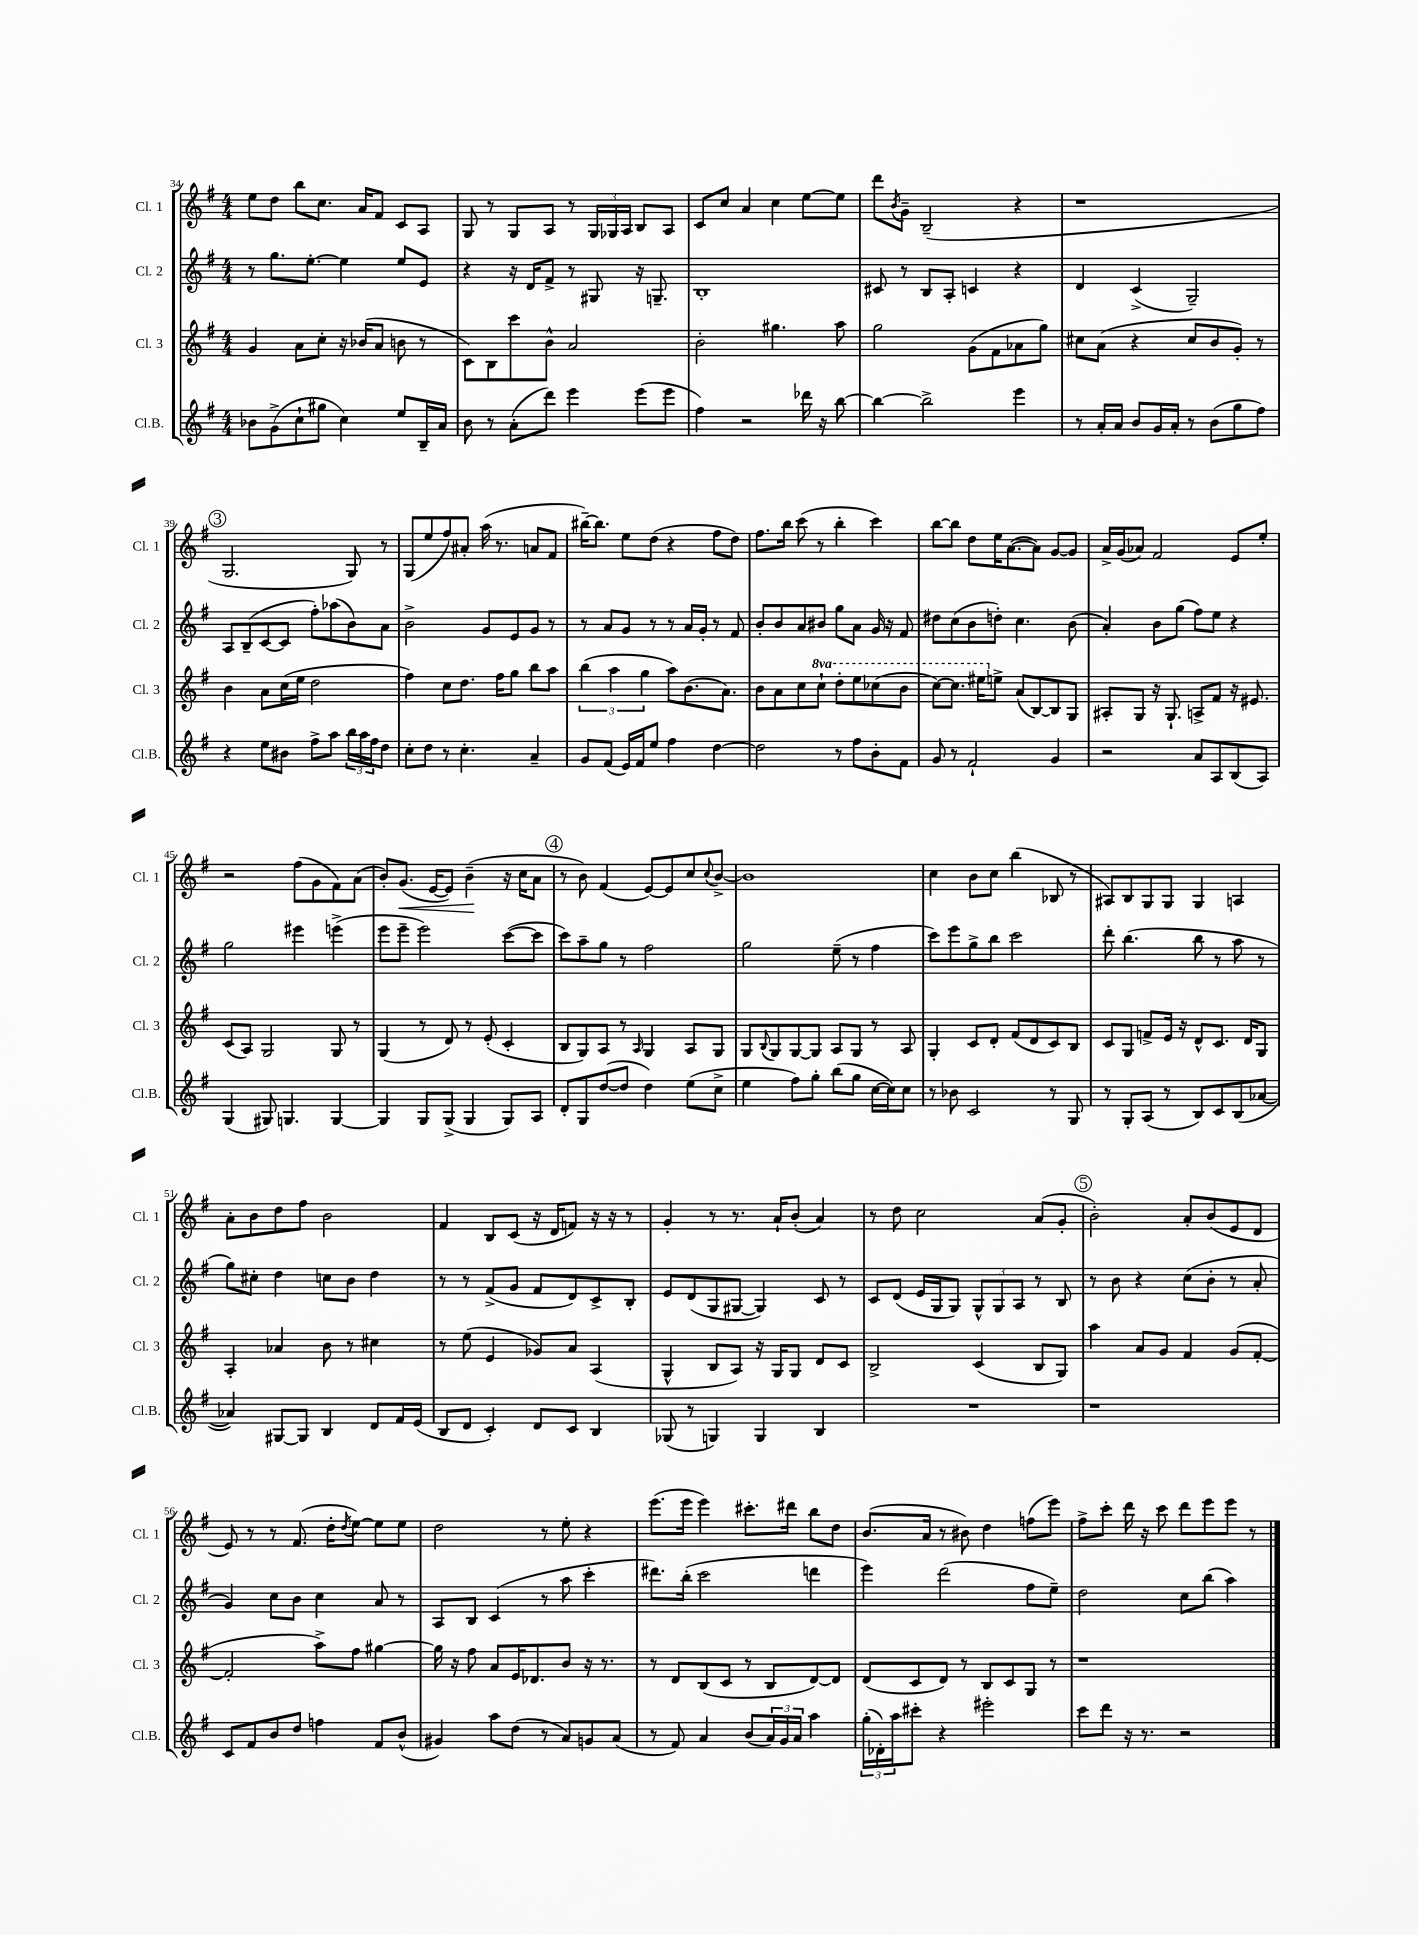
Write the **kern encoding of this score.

**kern	**kern	**kern	**kern	**dynam
*part4	*part3	*part2	*part1	*part1
*staff4	*staff3	*staff2	*staff1	*staff1
*I"Cl.B.	*I"Cl. 3	*I"Cl. 2	*I"Cl. 1	*
*I'Cl.B.	*I'Cl. 3	*I'Cl. 2	*I'Cl. 1	*
*clefG2	*clefG2	*clefG2	*clefG2	*
*k[f#]	*k[f#]	*k[f#]	*k[f#]	*
*M4/4	*M4/4	*M4/4	*M4/4	*
=34	=34	=34	=34	=34
8b-X\L	4g/	8r	8ee\L	.
(8g^\	.	8.gg\L	8dd\J	.
8cc`\	8a\L	.	8bb\L	.
.	.	[8.ee'\J	.	.
8gg#X\J	8cc'\J	.	8.cc\J	.
4cc\)	16r	4ee\]	.	.
.	(16b-X/KL	.	16a/KL	.
.	8a/J	.	8f#/J	.
8ee/L	8bn\	8ee/L	8c/L	.
16B~/L	8r	8e/J	8A/J	.
16a/JJ	.	.	.	.
=35	=35	=35	=35	=35
8b\	8c\L)	4r	8G/	.
8r	8B\	.	8r	.
(8a'\L	8ccc\	16r	8G/L	.
.	.	16d/KL	.	.
8ddd\J)	8b^^\J	8f#^/J	8A/J	.
4eee\	2a/	8r	8r	.
.	.	8G#X/	24G/LL	.
.	.	.	24G-X/	.
.	.	.	24A/JJ	.
(8eee\L	.	16r	8B/L	.
.	.	8.Gn~/	.	.
8eee\J	.	.	8A/J	.
=36	=36	=36	=36	=36
4ff#\)	2b'\	1B'	8c/L	.
.	.	.	8cc/J	.
2r	.	.	4a/	.
.	4.gg#X\	.	4cc\	.
16ddd-X\	.	.	[8ee\L	.
16r	.	.	.	.
[8bb\	8aa\	.	8ee\J]	.
=37	=37	=37	=37	=37
4bb\_	2gg\	8c#X/	8ddd\L	.
.	.	.	8qb/	.
.	.	8r	8g~\J	.
2bb^\]	.	8B/L	(2B~/	.
.	.	8A'/J	.	.
.	(8g\L	4cn/	.	.
.	8f#\	.	.	.
4eee\	8a-X\	4r	4r	.
.	8gg\J)	.	.	.
=38	=38	=38	=38	=38
8r	8cc#X\L	4d/	1r	.
16a'/LL	(8a\J	.	.	.
16a/JJ	.	.	.	.
8b/L	4r	(4c^/	.	.
16g/L	.	.	.	.
16a'/JJ	.	.	.	.
8r	8cc#/L	2G~/)	.	.
(8b\L	8b/	.	.	.
8gg\	8g'/J)	.	.	.
8ff#\J)	8r	.	.	.
!!LO:LB:g=z
!!LO:REH:place=s1:t=3
=39	=39	=39	=39	=39
4r	4b\	8A/L	2.G/	.
.	.	(8B~/	.	.
8ee\L	8a\L	[8c/	.	.
8b#X\J	(16cc\L	8c/J]	.	.
.	16ee\JJ	.	.	.
8ff#^\L	2dd\	8ff#'\L)	.	.
8aa\J	.	(8aa-X\	.	.
24bb\LL	.	8b\)	8G/)	.
24aa\	.	.	.	.
24ff#\J	.	.	.	.
8dd\J	.	8a\J	8r	.
=40	=40	=40	=40	=40
8cc'\L	4ff#\)	2b^\	(8G/L	.
8dd\J	.	.	8ee/	.
8r	8cc\L	.	8ff#/)	.
4.cc'\	8.dd\J	.	8a#X'/J	.
.	.	8g/L	(16aa\	.
.	16ff#\KL	.	8.r	.
.	8gg\J	8e/	.	.
4a~/	8bb\L	8g/J	8an/L	.
.	8aa\J	8r	8f#/J	.
=41	=41	=41	=41	=41
8g/L	(6bb\	8r	[16bb#X~\KL)	.
.	.	.	8.bb#\J]	.
(8f#/J	.	8a/L	.	.
.	6aa\	.	.	.
16e/LL)	.	8g/J	8ee\L	.
16f#/J	.	.	.	.
.	6gg\	.	.	.
8ee/J	.	8r	(8dd\J	.
4ff#\	8aa\L)	8r	4r	.
.	(8.b\	16a/LL	.	.
.	.	16g'/JJ	.	.
[4dd\	.	8r	8ff#\L	.
.	8.a\J)	.	.	.
.	.	8f#/	8dd\J)	.
=42	=42	=42	=42	=42
2dd\]	8b\L	8b'/L	8.ff#\L	.
.	8a\	8b/	.	.
.	.	.	16bb\Jk	.
.	8cc\	8a/	(8ccc\	.
*	*8va	*	*	*
.	8ccc`\J	8b#X/J	8r	.
8r	8ddd'\L	8gg\L	4bb'\	.
8ff#\L	8eee\	8a\J	.	.
8b'\	(8ccc-X\	16g/	4ccc\)	.
.	.	16r	.	.
8f#\J	8bb\J	8f#/	.	.
=43	=43	=43	=43	=43
8g/	[8ccc\L)	8dd#X\L	[8bb\L	.
8r	8.ccc\J]	(8cc\	8bb\J]	.
2f#`/	.	8b\	8dd\L	.
.	16eee#X\KL	.	.	.
*	*X8va	*	*	*
.	8een^\J	8ddn'\J)	16ee\K	.
.	.	.	([8.a\	.
.	(8a/L	4.cc\	.	.
.	[8B/)	.	8a\J])	.
4g/	8B/]	.	[8g/L	.
.	8G/J	(8b\	8g/J]	.
=44	=44	=44	=44	=44
2r	8A#X'/L	4a'/)	16a^/LL	.
.	.	.	(16g/J	.
.	8G/J	.	8a-X/J)	.
.	16r	8b\L	2f#/	.
.	8.G`/	.	.	.
.	.	(8gg\J	.	.
8a/L	8An^/L	8ff#\L)	.	.
8A/	8f#/J	8ee\J	.	.
(8B/	16r	4r	8e/L	.
.	8.e#X/	.	.	.
8A/J)	.	.	8ee'/J	.
!!LO:LB:g=z
=45	=45	=45	=45	=45
(4G/	(8c/L	2gg\	2r	.
.	8A/J)	.	.	.
8G#X/)	2G/	.	.	.
4.Gn/	.	.	.	.
.	.	4eee#X\	(8ff#\L	.
.	.	.	8g\	.
[4G/	8G/	(4eeen^\	8f#\)	.
.	8r	.	(8a\J	.
=46	=46	=46	=46	=46
4G/]	(4G/	8eee\L	8b'/L)	.
!	!	!	!	!LO:HP:b
.	.	8eee~\J	(8.g/J	<
8G/L	8r	2eee\)	.	.
.	.	.	[16e/KL	.
(8G^/J	8d/)	.	8e/J])	.
4G/	8r	.	(4b~\	.
.	(8e'/	.	.	.
8G/L)	4c'/	([8ccc\L	16r	[
.	.	.	16cc\KL	.
8A/J	.	8ccc\J]	8a\J	.
!!LO:REH:place=s1:t=4
=47	=47	=47	=47	=47
8d'/L	8B/L	8ccc\L)	8r	.
8G/	8G/)	8aa~\	8b\)	.
([8dd/	8A/J	8gg\J	(4f#/	.
8dd/J]	8r	8r	.	.
.	16qqA/	.	.	.
4dd\)	4G/	2ff#\	[8e/L)	.
.	.	.	8e/]	.
(8ee\L	8A/L	.	8cc/	.
.	.	.	8qqcc/	.
8cc^\J	8G/J	.	[8b^/J	.
=48	=48	=48	=48	=48
4ee\	8G/L	2gg\	1b]	.
.	8qqB/	.	.	.
.	8G/	.	.	.
8ff#\L)	[8G/	.	.	.
8gg'\J	8G/J]	.	.	.
(8bb\L	8A/L	(8ee~\	.	.
8gg\J	8G/J	8r	.	.
[16cc\LL	8r	4ff#\	.	.
16cc\J])	.	.	.	.
8cc\J	8A/	.	.	.
=49	=49	=49	=49	=49
8r	4G'/	8ccc\L)	4cc\	.
8b-X\	.	8eee\	.	.
2c/	8c/L	8gg^\	8b\L	.
.	8d'/J	8bb\J	8cc\J	.
.	(8f#/L	2ccc\	(4bb\	.
.	8d/	.	.	.
8r	8c/)	.	8B-X/	.
8G/	8B/J	.	8r	.
=50	=50	=50	=50	=50
8r	8c/L	8ddd'\	8A#X/L)	.
8G'/L	8G/J	(4.bb\	8B/	.
(8A/J	8fn^/L	.	8G/	.
8r	16e/Jk	.	8G/J	.
.	16r	.	.	.
8B/L)	8d^^/L	8bb\	4G/	.
8c/	8.c/J	8r	.	.
(8B/	.	8aa\	4An/	.
.	16d/KL	.	.	.
[8a-X/J	8G/J	8r	.	.
!!LO:LB:g=z
=51	=51	=51	=51	=51
4a-X/])	4A'/	8gg\L)	8a'\L	.
.	.	8cc#X'\J	8b\	.
[8G#X/L	4a-X/	4dd\	8dd\	.
8G#/J]	.	.	8ff#\J	.
4B/	8b\	8ccn\L	2b\	.
.	8r	8b\J	.	.
8d/L	4cc#X\	4dd\	.	.
16f#/L	.	.	.	.
(16e/JJ	.	.	.	.
=52	=52	=52	=52	=52
8B/L	8r	8r	4f#/	.
8d/J	(8ee\	8r	.	.
4c'/)	4e/	(8f#^/L	8B/L	.
.	.	8g/J	(8c/J	.
8d/L	8g-X/L)	8f#/L	16r	.
.	.	.	16d/KL	.
8c/J	8a/J	8d/)	8fn/J)	.
4B/	(4A/	8c^/	16r	.
.	.	.	16r	.
.	.	8B'/J	8r	.
=53	=53	=53	=53	=53
(8G-X/	4G^^/	8e/L	4g'/	.
8r	.	(8d/	.	.
4Gn/)	8B/L	8G/	8r	.
.	8A/J)	[8G#X/J	8.r	.
4G/	16r	4G#/])	.	.
.	16G/KL	.	16a`/KL	.
.	8G/J	.	(8b'/J	.
4B/	8d/L	8c/	4a/)	.
.	8c/J	8r	.	.
=54	=54	=54	=54	=54
1r	2B^/	8c/L	8r	.
.	.	(8d/J	8dd\	.
.	.	16e/LL	2cc\	.
.	.	16G/J	.	.
.	.	8G/J)	.	.
.	(4c/	12G^^/L	.	.
.	.	12G/	.	.
.	.	12A/J	.	.
.	8B/L	8r	(8a/L	.
.	8G/J)	8B/	8g'/J	.
!!LO:REH:place=s1:t=5
=55	=55	=55	=55	=55
1r	4aa\	8r	2b'\)	.
.	.	8b\	.	.
.	8a/L	4r	.	.
.	8g/J	.	.	.
.	4f#/	(8cc\L	8a'/L	.
.	.	8b'\J	(8b/	.
.	(8g/L	8r	8e/	.
.	[8f#'/J	8a'/	8d/J	.
!!LO:LB:g=z
=56	=56	=56	=56	=56
8c/L	2f#'/]	4g/)	8e/)	.
8f#/	.	.	8r	.
8b/	.	8cc\L	8r	.
8dd/J	.	8b\J	(8.f#/	.
4ffn\	8aa^\L)	4cc\	.	.
.	.	.	16dd'\KL	.
.	.	.	8qdd/	.
.	8ff#\J	.	[8ee\J)	.
8f#/L	[4gg#X\	8a/	8ee\L]	.
(8b^^/J	.	8r	8ee\J	.
=57	=57	=57	=57	=57
4g#X/)	16gg#\]	8A/L	2dd\	.
.	16r	.	.	.
.	8ff#\	8B/J	.	.
8aa\L	8a/L	(4c/	.	.
(8dd\J	16e/K	.	.	.
.	8.d-X/	.	.	.
8r	.	8r	8r	.
8a/L)	8b/J	8aa\	8ee'\	.
8gn/	16r	4ccc'\	4r	.
.	8.r	.	.	.
(8a/J	.	.	.	.
=58	=58	=58	=58	=58
8r	8r	8.ddd#X\L)	(8.eee\L	.
8f#/)	8d/L	.	.	.
.	.	(16bb'\Jk	16eee\Jk	.
4a/	(8B/	2ccc\	4eee\)	.
.	8c/J	.	.	.
(8b/L	8r	.	8.ccc#X'\L	.
24a/L)	8B/L	.	.	.
24g/	.	.	.	.
.	.	.	16ddd#X\Jk	.
24a/JJ	.	.	.	.
4aa\	[8d/)	4dddn\	8bb\L	.
.	8d/J]	.	8dd\J	.
=59	=59	=59	=59	=59
(24gg'\LL	(8d/L	4eee\)	(8.b/L	.
24d-X'\)	.	.	.	.
24aa\J	.	.	.	.
8ccc#X'\J	8c/	.	.	.
.	.	.	16a/Jk	.
4r	8d/J)	(2ddd\	8r	.
.	8r	.	8b#X\)	.
2eee#X'\	8B/L	.	4dd\	.
.	8c/	.	.	.
.	8G/J	8ff#\L	(8ffn\L	.
.	8r	8ee~\J)	8eee\J)	.
=60	=60	=60	=60	=60
8ccc\L	1r	2dd\	8ff#^\L	.
8ddd\J	.	.	8ccc'\J	.
16r	.	.	16ddd\	.
8.r	.	.	16r	.
.	.	.	8ccc\	.
2r	.	8cc\L	8ddd\L	.
.	.	(8bb\J	8eee\	.
.	.	4aa\)	8eee\J	.
.	.	.	8r	.
==	==	==	==	==
*-	*-	*-	*-	*-
